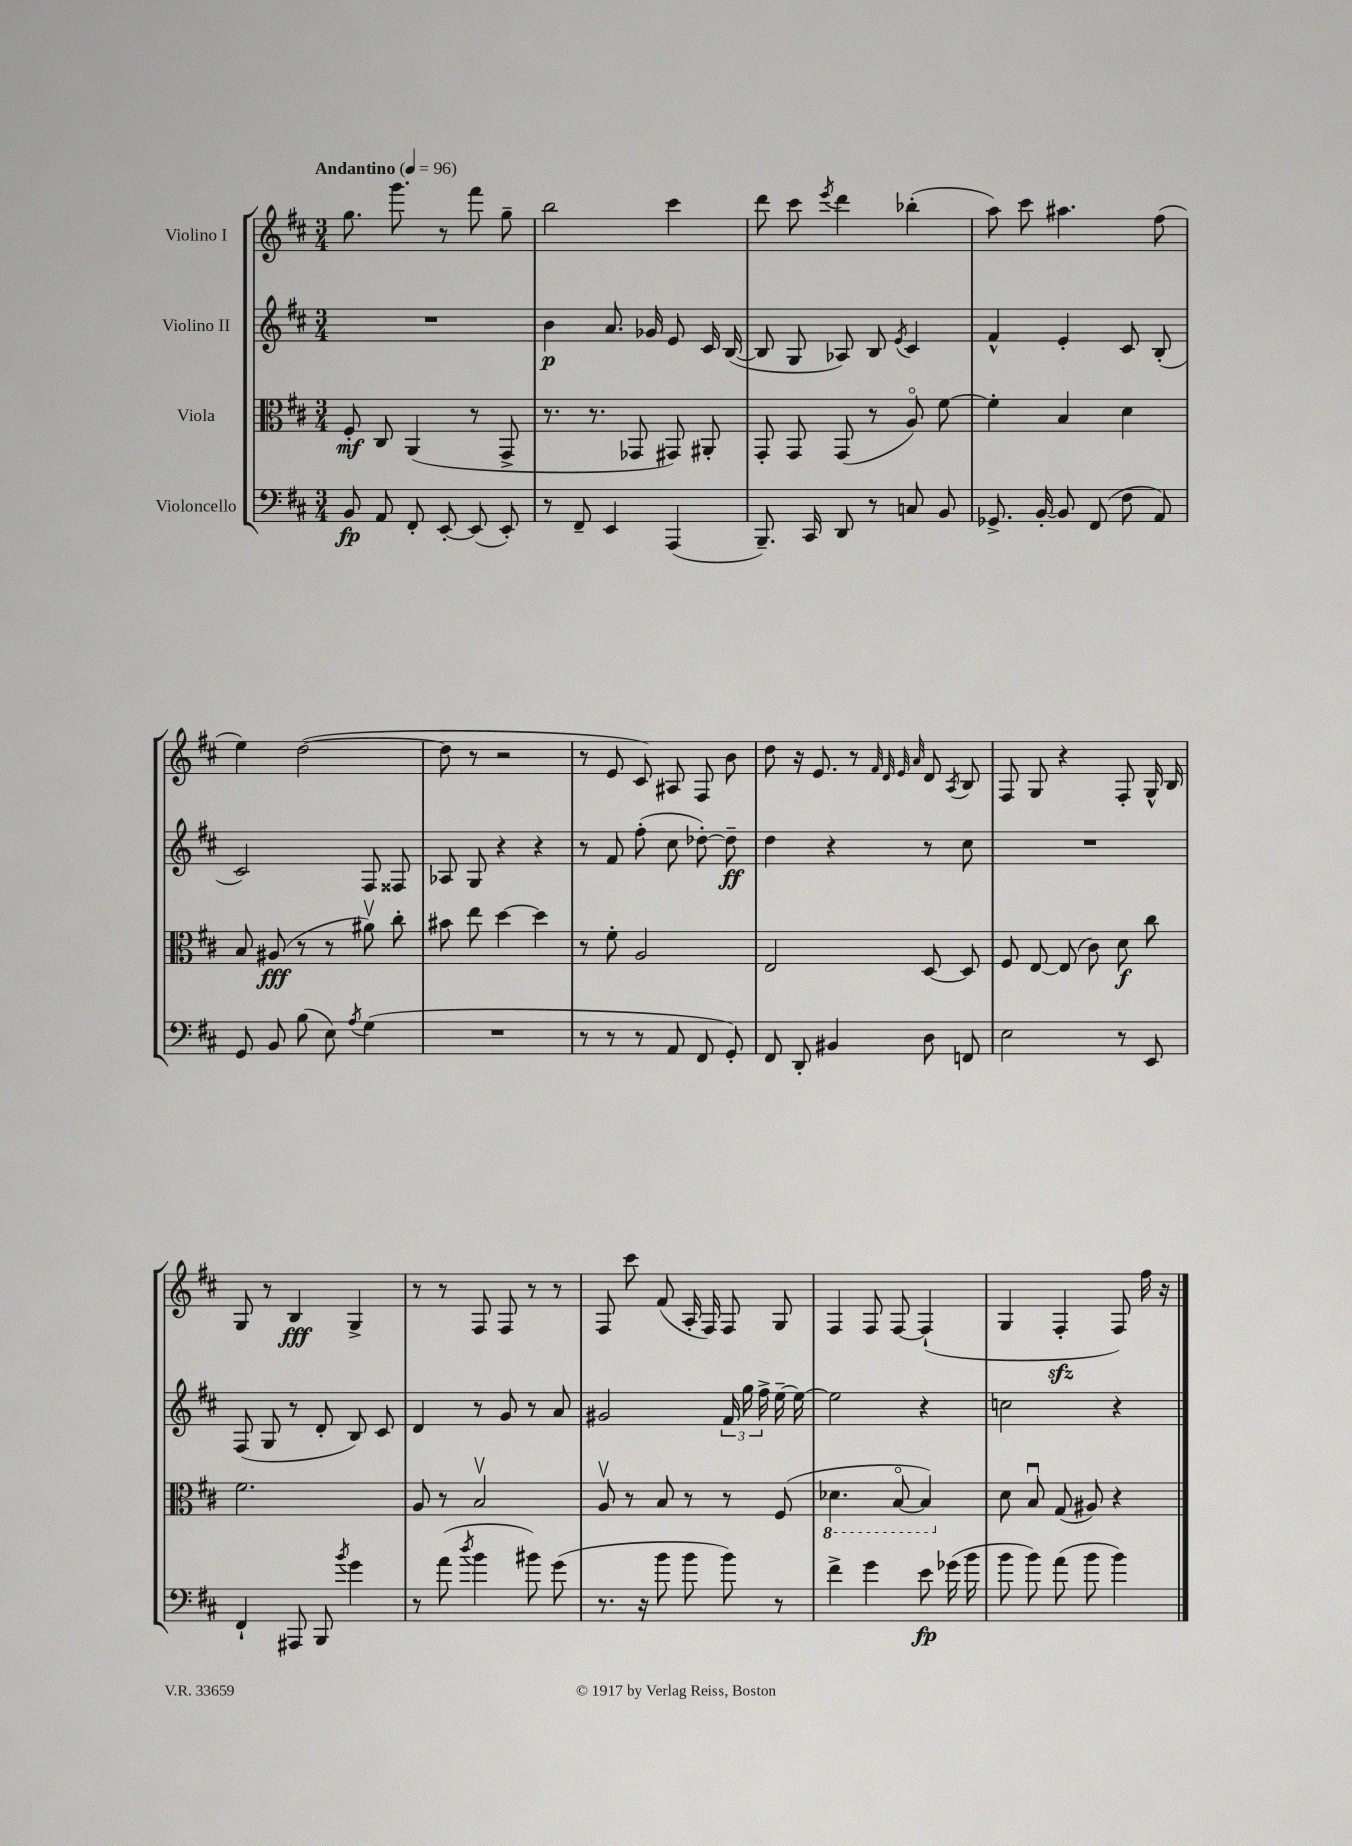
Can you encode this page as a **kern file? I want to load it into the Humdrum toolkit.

**kern	**dynam	**kern	**dynam	**kern	**dynam	**kern	**dynam
*part4	*part4	*part3	*part3	*part2	*part2	*part1	*part1
*staff4	*staff4	*staff3	*staff3	*staff2	*staff2	*staff1	*staff1
*I"Violoncello	*	*I"Viola	*	*I"Violino II	*	*I"Violino I	*
*clefF4	*	*clefC3	*	*clefG2	*	*clefG2	*
*k[f#c#]	*	*k[f#c#]	*	*k[f#c#]	*	*k[f#c#]	*
*M3/4	*	*M3/4	*	*M3/4	*	*M3/4	*
*MM96	*	*MM96	*	*MM96	*	*MM96	*
=1	=1	=1	=1	=1	=1	=1	=1
!	!	!	!	!	!	!LO:TX:a:B:t=Andantino	!
8BB/	fp	8F#'/	mf	2.r	.	8.gg\	.
8AA/	.	8C#/	.	.	.	.	.
.	.	.	.	.	.	8.ggg\	.
8FF#'/	.	(4AA/	.	.	.	.	.
[8EE'/	.	.	.	.	.	8r	.
(8EE/]	.	8r	.	.	.	8fff#\	.
8EE'/)	.	8GG^/	.	.	.	8gg~\	.
=2	=2	=2	=2	=2	=2	=2	=2
8r	.	8.r	.	4b\	p	2bb\	.
8FF#~/	.	.	.	.	.	.	.
.	.	8.r	.	.	.	.	.
4EE/	.	.	.	8.a/	.	.	.
.	.	8GG-X/	.	.	.	.	.
.	.	.	.	16g-X/	.	.	.
(4AAA/	.	8GG#X/)	.	8e/	.	4ccc#\	.
.	.	8AA#X'/	.	16c#/	.	.	.
.	.	.	.	([16B/	.	.	.
=3	=3	=3	=3	=3	=3	=3	=3
8.BBB~/)	.	8GG'/	.	8B/]	.	8ddd\	.
.	.	8GG/	.	8G/	.	8ccc#\	.
16CC#/	.	.	.	.	.	.	.
.	.	.	.	.	.	8qeee/	.
8DD/	.	(8GG/	.	8A-X/)	.	4ddd\	.
8r	.	8r	.	8B/	.	.	.
.	.	.	.	8qe/	.	.	.
8Cn/	.	8A/)	.	4c#/	.	(4bb-X'\	.
8BB/	.	[8f#\	.	.	.	.	.
=4	=4	=4	=4	=4	=4	=4	=4
8.GG-X^/	.	4f#'\]	.	4f#^^/	.	8aa\)	.
.	.	.	.	.	.	8ccc#\	.
[16BB'/	.	.	.	.	.	.	.
8BB/]	.	4B/	.	4e'/	.	4.aa#X\	.
(8FF#/	.	.	.	.	.	.	.
8F#\	.	4d\	.	8c#/	.	.	.
8AA/)	.	.	.	(8B'/	.	(8ff#\	.
!!LO:LB:g=z
=5	=5	=5	=5	=5	=5	=5	=5
8GG/	.	8B/	.	2c#/)	.	4ee\)	.
8BB/	.	(8A#X/	fff	.	.	.	.
(8B\	.	8r	.	.	.	([2dd\	.
8E\)	.	8r	.	.	.	.	.
8qA/	.	.	.	.	.	.	.
(4G\	.	8a#Xv\)	.	8F#/	.	.	.
.	.	8cc#'\	.	8F##X/	.	.	.
=6	=6	=6	=6	=6	=6	=6	=6
2.r	.	8b#X\	.	8A-X/	.	8dd\]	.
.	.	8ee\	.	8G/	.	8r	.
.	.	[4dd\	.	4r	.	2r	.
.	.	4dd\]	.	4r	.	.	.
=7	=7	=7	=7	=7	=7	=7	=7
8r	.	8r	.	8r	.	8r	.
8r	.	8f#'\	.	8f#/	.	8e/	.
8r	.	2A/	.	(8ff#'\	.	8c#/)	.
8AA/	.	.	.	8cc#\	.	8A#X/	.
8FF#/	.	.	.	[8dd-X'\)	.	8F#/	.
8GG'/)	.	.	.	8dd-~\]	ff	8b\	.
=8	=8	=8	=8	=8	=8	=8	=8
8FF#/	.	2E/	.	4dd\	.	8dd\	.
8DD'/	.	.	.	.	.	16r	.
.	.	.	.	.	.	8.e/	.
4BB#X/	.	.	.	4r	.	.	.
.	.	.	.	.	.	8r	.
.	.	.	.	.	.	32qqf#/	.
.	.	.	.	.	.	32qqd/	.
.	.	.	.	.	.	32qqe/	.
.	.	.	.	.	.	32qqa/	.
8D\	.	[8D/	.	8r	.	8d/	.
.	.	.	.	.	.	8qA/	.
8FFn/	.	8D/]	.	8cc#\	.	8B/	.
=9	=9	=9	=9	=9	=9	=9	=9
2E\	.	8F#/	.	2.r	.	8F#/	.
.	.	[8E/	.	.	.	8G/	.
.	.	(8E/]	.	.	.	4r	.
.	.	8c#\)	.	.	.	.	.
8r	.	8d\	f	.	.	8F#'/	.
8EE/	.	8cc#\	.	.	.	16G^^/	.
.	.	.	.	.	.	16B/	.
!!LO:LB:g=z
=10	=10	=10	=10	=10	=10	=10	=10
4FF#`/	.	2.f#\	.	(8F#/	.	8G/	.
.	.	.	.	8G/	.	8r	.
8AAA#X/	.	.	.	8r	.	4B/	fff
8BBB/	.	.	.	8d'/	.	.	.
8qb/	.	.	.	.	.	.	.
4g\	.	.	.	8B/)	.	4G^/	.
.	.	.	.	8c#/	.	.	.
=11	=11	=11	=11	=11	=11	=11	=11
8r	.	8A/	.	4d/	.	8r	.
(8a\	.	8r	.	.	.	8r	.
8qdd/	.	.	.	.	.	.	.
4b\	.	2Bv/	.	8r	.	8F#/	.
.	.	.	.	8g/	.	8F#/	.
8b#X\)	.	.	.	8r	.	8r	.
(8g\	.	.	.	8a/	.	8r	.
=12	=12	=12	=12	=12	=12	=12	=12
8.r	.	8Av/	.	2g#X/	.	8F#/	.
.	.	8r	.	.	.	8ccc#\	.
16r	.	.	.	.	.	.	.
8b\	.	8B/	.	.	.	(8f#/	.
8b\	.	8r	.	.	.	16A'/	.
.	.	.	.	.	.	16F#/)	.
8b\)	.	8r	.	24f#/	.	8F#/	.
.	.	.	.	24gg\	.	.	.
.	.	.	.	24ff#^\	.	.	.
8r	.	(8F#/	.	[16ee~\	.	8G/	.
.	.	.	.	16ee\_	.	.	.
=13	=13	=13	=13	=13	=13	=13	=13
*	*	*8ba	*	*	*	*	*
4f#^\	.	4.D-X\	.	2ee\]	.	4F#/	.
4g\	.	.	.	.	.	8F#/	.
.	.	[8BB/	.	.	.	[8F#/	.
8e\	fp	4BB/])	.	4r	.	(4F#`/]	.
(16g-X\	.	.	.	.	.	.	.
16b\	.	.	.	.	.	.	.
=14	=14	=14	=14	=14	=14	=14	=14
*	*	*X8ba	*	*	*	*	*
8b\	.	8d\	.	2ccn\	.	4G/	.
8b\)	.	8Bu/	.	.	.	.	.
(8a\	.	(8G/	.	.	.	4F#zz'/	.
8b\	.	8A#X/)	.	.	.	.	.
4b\)	.	4r	.	4r	.	8F#/)	.
.	.	.	.	.	.	16ff#\	.
.	.	.	.	.	.	16r	.
==	==	==	==	==	==	==	==
*-	*-	*-	*-	*-	*-	*-	*-
